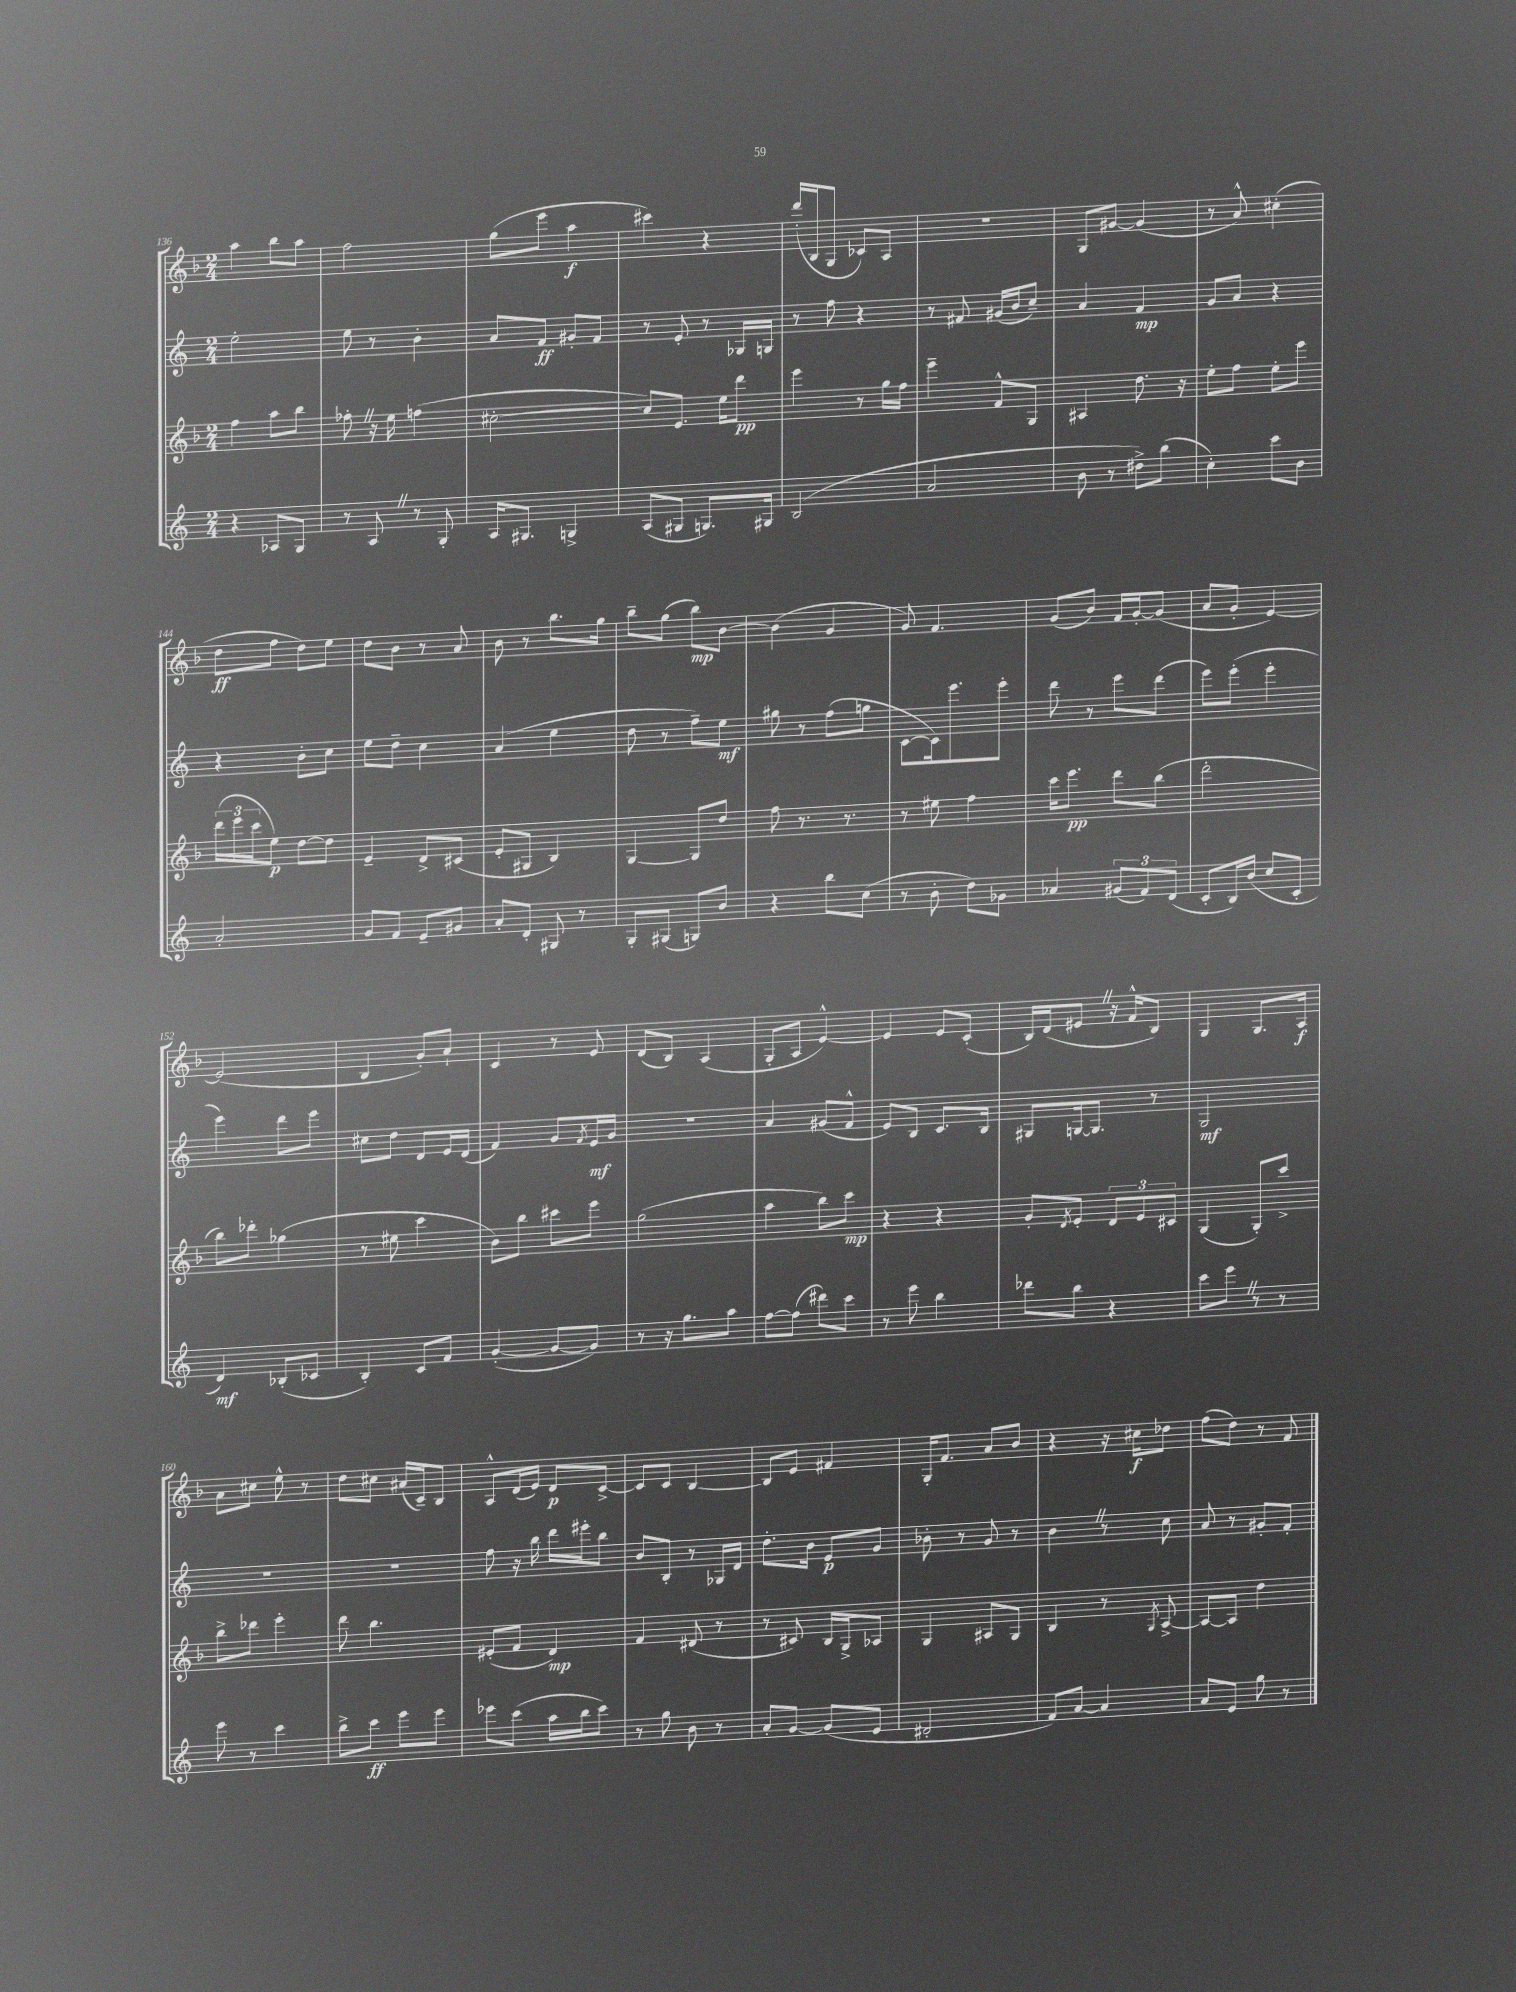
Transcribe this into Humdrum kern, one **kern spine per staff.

**kern	**kern	**kern	**kern
*staff4	*staff3	*staff2	*staff1
*clefG2	*clefG2	*clefG2	*clefG2
*k[]	*k[b-]	*k[]	*k[b-]
*M2/4	*M2/4	*M2/4	*M2/4
4r	4ff	2ee'	4aa
8A-	8aa	.	8bb-
8G	8bb-	.	8aa
=	=	=	=
8r	8ff-'	8ee	2ff
8A	16r	8r	.
.	16ee	.	.
8r	(4ff	4b'	.
8G'	.	.	.
=	=	=	=
16A	[2cc#'	8a	(8gg
8.G#	.	.	.
.	.	8f	8eee
4G^	.	8g#'	4aa
.	.	8f	.
=	=	=	=
(8A	8cc#])	8r	4ccc#)
8G#	8.e	8e'	.
8.G)	.	8r	4r
.	16ee	.	.
.	8ddd	16G-	.
16G#	.	16G	.
=	=	=	=
(2B	4eee	8r	(16ddd'
.	.	.	16B-
.	.	8ff	8G
.	8r	4r	8c-)
.	16gg	.	8A
.	16ff	.	.
=	=	=	=
2a	4eee~	8r	2r
.	.	8f#	.
.	8f^^	(16g#	.
.	.	16b	.
.	8G	8cc~)	.
=	=	=	=
8b	4A#	4a	8G
8r	.	.	[8g#
8dd#^)	8.dd	4f	(4g#]
(8bb	.	.	.
.	16r	.	.
=	=	=	=
4cc')	8ee'	8g	8r
.	8ff	8a	8a^^)
8ccc	8ee'	4r	(4cc#'
8b	8eee	.	.
=	=	=	=
2a'	(24ddd	4r	8dd
.	24eee	.	.
.	24ccc	.	.
.	8ee)	.	8ff
.	[8dd	8b'	8dd)
.	8dd]	8cc	8ee
=	=	=	=
8g	4e~	8ee	8dd
8f	.	8dd~	8b-
8e~	8d^	4cc	8r
8g#	(8c#	.	8a
=	=	=	=
8a'	8e'	(4a	8b-
8d'	8G#	.	8r
8G#	4B-)	4ee	8.bb-
8r	.	.	.
.	.	.	16gg
=	=	=	=
8G'	[4G	8dd	8bb-~
(8G#	.	8r	(8gg
8G)	8G]	8ff~)	8bb-)
8b	8dd	8ee	[8b-
=	=	=	=
4r	8ff	8gg#	(4b-]
.	8.r	8r	.
8bb	.	(8ff	4g
.	8.r	.	.
(8cc	.	8gg	.
=	=	=	=
8r	8r	[8c	8g)
8b'	8ee#	16c])	4.f
.	.	8.eee	.
8dd)	4ff	.	.
8g-	.	8eee'	.
=	=	=	=
4a-	16ccc	8ddd	(8g
.	8.eee	.	.
.	.	8r	8b-)
(12g#	8ddd	8eee	16f
.	.	.	[16g'
12f)	.	.	.
.	(8bb-	(8ddd	(8g]
(12d	.	.	.
=	=	=	=
8c'	2ddd'	8eee)	8a
16B)	.	(8eee'	8g'
(16b	.	.	.
8cc	.	4eee'	[4e)
8c'	.	.	.
=	=	=	=
4d)	8bb-)	4eee)	(2e]
.	8ddd-'	.	.
(8B-'	(4gg-	8ddd	.
8c-	.	8eee	.
=	=	=	=
4B')	8r	8cc#	4B-
.	8ee#	8dd	.
8c	4ccc	8d	8g')
8f	.	16e	8a`
.	.	(16d	.
=	=	=	=
([4g'	8b-)	4f)	4c
.	8bb-	.	.
8g_	8ccc#	8g	8r
.	.	8qf	.
8g])	8eee	16e	8e
.	.	16g	.
=	=	=	=
8r	(2gg	2r	(8d
16r	.	.	8B-)
8.gg	.	.	.
.	.	.	(4A
8aa	.	.	.
=	=	=	=
[8ff	4aa	4a	8G'
(8ff]	.	.	8A
8ddd#)	8bb-)	(8g#	[4e^^)
8ccc	8ccc	8f^^	.
=	=	=	=
8r	4r	8e)	4e]
8eee	.	8B	.
4bb	4r	8.c	8e
.	.	.	(8c'
.	.	16B	.
=	=	=	=
8ddd-	8g'	8G#	16B-)
.	.	.	(16d
.	8qd	.	.
8bb	8e'	[16G	8e#
.	.	8.G]	.
4r	12d	.	16r
.	.	.	16f^^
.	12e	.	.
.	.	8r	8B-)
.	12c#	.	.
=	=	=	=
8ccc	(4G	2G	4G
8eee	.	.	.
8r	8G')	.	8.G
8r	8ccc^	.	.
.	.	.	16A
=	=	=	=
8eee	8bb-^	2r	8a
8r	8ddd-	.	8cc#
4ccc	4eee'	.	8ee^^
.	.	.	8r
=	=	=	=
8bb^	8ddd	2r	8dd
8ccc	4.bb-	.	8cc#
8eee	.	.	(16a#
.	.	.	16c~)
8eee	.	.	8B-
=	=	=	=
8eee-	(8e#'	8ff	8A^^
(8ccc	8f	16r	(16d
.	.	16bb	16e)
16aa	4d)	16ddd	8d
16bb	.	16eee#'	.
8ccc)	.	8bb	[8c^
=	=	=	=
8r	4f	8b	8c]
8gg	.	8B'	8c
8b	(8d#	8r	[4B-
8r	8r	16G-	.
.	.	16d	.
=	=	=	=
8a'	8r	8.dd'	8B-]
[8g	8c#)	.	8e
.	.	16b	.
(8g]	16B-	8e	4f#
.	16G^	.	.
8e	8A-	8g	.
=	=	=	=
2d#'	4G	8b-'	16G'
.	.	.	8.f
.	.	8r	.
.	8A#	8g	8a
.	8G	8r	8b-
=	=	=	=
8f)	4B-	4b	4r
[8a	.	.	.
4a]	8r	8r	16r
.	.	.	16cc#
.	8qG	.	.
.	[8A^	8cc	8dd-
=	=	=	=
8a	8A_	8a	(8ff
8e	8A]	8r	8dd)
8gg	4dd	8g#'	8r
8r	.	8f'	8f
==	==	==	==
*-	*-	*-	*-
